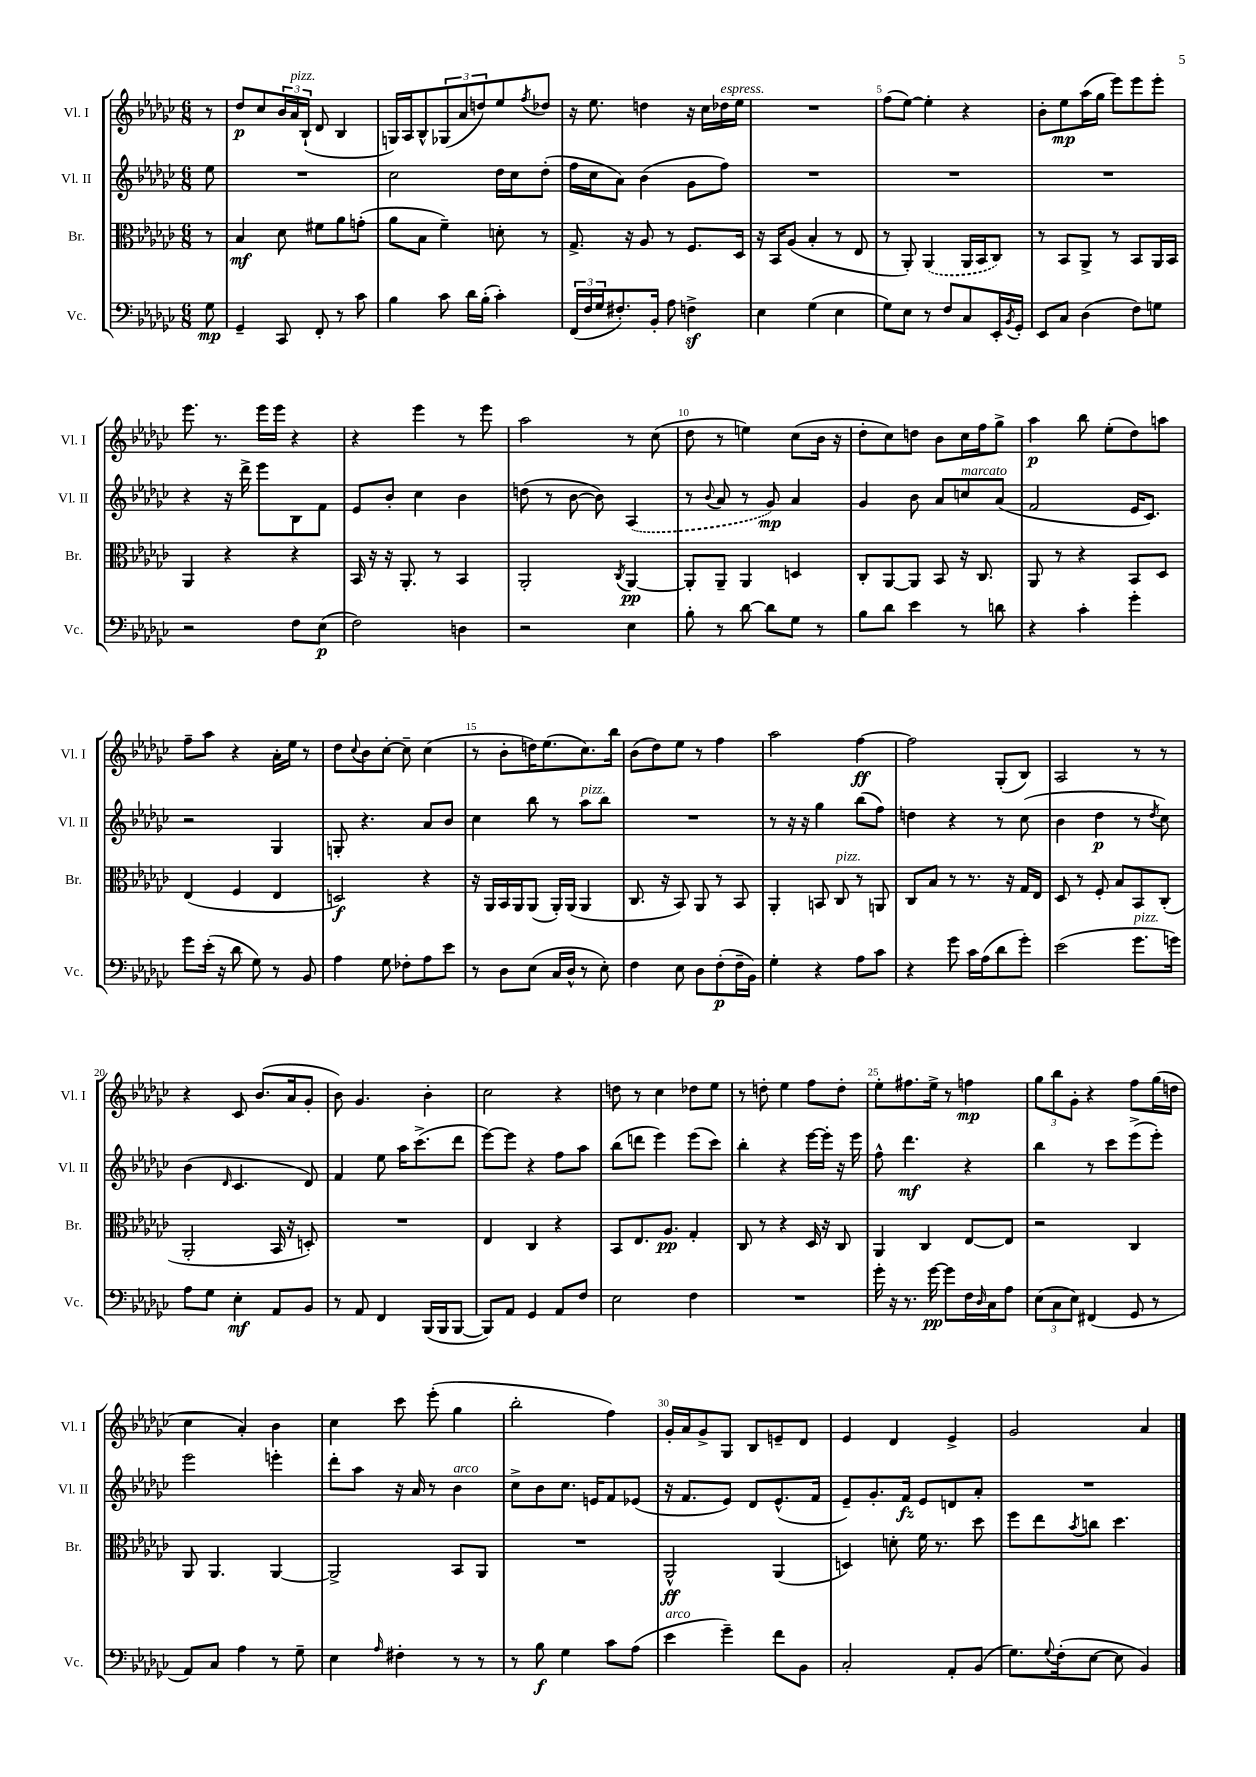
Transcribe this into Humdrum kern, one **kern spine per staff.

**kern	**kern	**kern	**kern
*staff4	*staff3	*staff2	*staff1
*clefF4	*clefC3	*clefG2	*clefG2
*k[b-e-a-d-g-c-]	*k[b-e-a-d-g-c-]	*k[b-e-a-d-g-c-]	*k[b-e-a-d-g-c-]
*M6/8	*M6/8	*M6/8	*M6/8
8G-\	8r	8ee-\	8r
=	=	=	=
4GG-~/	4B-/	2.r	8dd-/L
.	.	.	8cc-/
8CC-/	8d-\	.	24b-/L
.	.	.	24a-/
.	.	.	(24B-`/JJ
8FF'/	8f#\L	.	8d-/
8r	8a-\	.	4B-/
8c-\	(8g'\J	.	.
=	=	=	=
4B-\	8a-\L	2cc-\	16G/LL)
.	.	.	16A-/J
.	8B-\J	.	8B-^^/
8c-\	4f~\)	.	(12G-/
.	.	.	12a-/
16d-\LL	.	.	.
.	.	.	12dd/)
(16B-'\JJ	.	.	.
4c-'\)	8d'\	16dd-\LL	8ee-/
.	.	16cc-\J	.
.	.	.	8qff/
.	8r	(8dd-'\J	8dd-/J
=	=	=	=
(24FF/LL	8.G-^/	16ff\LL	16r
24F/	.	.	.
.	.	16cc-\J	8.ee-\
24G-/J	.	.	.
8.F#'/)	.	8a-\J)	.
.	16r	.	.
.	8A-/	(4b-\	4dd\
16BB-'/Jk	.	.	.
8A-\	8r	.	.
4F^\	8.F/L	8g-\L	16r
.	.	.	16cc-\LL
.	.	8ff\J)	16dd-\
.	16D-/Jk	.	16ee-\JJ
=	=	=	=
4E-\	16r	2.r	2.r
.	16BB-/LK	.	.
.	(8A-/J	.	.
(4G-\	4B-'/	.	.
4E-\	8r	.	.
.	8E-/	.	.
=	=	=	=
8G-\L)	8r	2.r	(8ff\L
8E-\J	8AA-'/)	.	[8ee-\J)
8r	(4AA-/	.	4ee-'\]
8F/L	.	.	.
8C-/	16AA-/LL	.	4r
.	16BB-/J	.	.
16EE-'/L	8C-/J)	.	.
8qBB-/	.	.	.
16GG-'/JJ	.	.	.
=	=	=	=
8EE-/L	8r	2.r	8b-'\L
8C-/J	8BB-/L	.	8ee-\
(4D-\	8AA-^/J	.	(16aa-\L
.	.	.	16gg-\JJ
.	8r	.	8eee-\L)
8F\L)	8BB-/L	.	8eee-\
8G\J	16AA-/L	.	8eee-'\J
.	16BB-/JJ	.	.
=	=	=	=
2r	4AA-/	4r	8.eee-\
.	.	.	8.r
.	4r	16r	.
.	.	16ddd-^\	.
.	.	8eee-\L	16eee-\LL
.	.	.	16eee-\JJ
8F\L	4r	8B-\	4r
(8E-\J	.	8f\J	.
=	=	=	=
2F\)	16BB-/	8e-/L	4r
.	16r	.	.
.	16r	8b-'/J	.
.	8.AA-'/	.	.
.	.	4cc-\	4eee-\
.	8r	.	.
4D\	4BB-/	4b-\	8r
.	.	.	8eee-\
=	=	=	=
2r	2AA-'/	(8dd\	2aa-\
.	.	8r	.
.	.	[8b-\	.
.	.	8b-\])	.
.	8qC-/	.	.
4E-\	[4AA-/	(4A-/	8r
.	.	.	(8cc-\
=	=	=	=
8B-'\	8AA-'/]L	8r	8dd-\
.	.	8qqb-/	.
8r	8AA-~/J	8a-/	8r
[8d-\	4AA-/	8r	4ee\)
8d-\]L	.	8g-/)	.
8G-\J	4D/	4a-/	(8cc-\L
8r	.	.	16b-\Jk
.	.	.	16r
=	=	=	=
8B-\L	8C-'/L	4g-/	8dd-'\L
8d-\J	[8AA-/	.	8cc-\)
4e-\	8AA-/]J	8b-\	8dd\J
.	8BB-/	8a-/L	8b-\L
8r	16r	8cc/	16cc-\L
.	8.C-/	.	16ff\J
8d\	.	(8a-/J	8gg-^\J
=	=	=	=
4r	8AA-/	2f/	4aa-\
.	8r	.	.
4c-'\	4r	.	8bb-\
.	.	.	(8ee-'\L
4g-'\	8BB-/L	16e-/LK	8dd-\)
.	.	8.c-/J)	.
.	8D-/J	.	8aa\J
=	=	=	=
8g-\L	(4E-/	2r	8ff~\L
(16e-'\Jk	.	.	8aa-\J
16r	.	.	.
8d-\	4F/	.	4r
8G-\)	.	.	.
8r	4E-/	4G-/	16a-'\LL
.	.	.	16ee-\JJ
8BB-/	.	.	8r
=	=	=	=
4A-\	2D/)	8G'/	8dd-\L
.	.	.	8qqcc-/
.	.	4.r	8b-\
8G-\	.	.	[8cc-'\J
8F-'\L	.	.	8cc-~\]
8A-\	4r	8a-/L	(4cc-\
8e-\J	.	8b-/J	.
=	=	=	=
8r	16r	4cc-\	8r
.	16AA-/LL	.	.
8D-\L	16BB-/	.	8b-'\L
.	16AA-/J	.	.
(8E-\J	(8AA-/J	8bb-\	16dd\K)
.	.	.	(8.ee-\
16C-/LL	16AA-'/LL)	8r	.
16D-^^/JJ	(16AA-/JJ	.	.
8r	4AA-/	8aa-\L	8.cc-\)
8E-'\)	.	8bb-\J	.
.	.	.	16bb-\Jk
=	=	=	=
4F\	8.C-/	2.r	(8b-\L
.	.	.	8dd-\)
.	16r	.	.
8E-\	8BB-/)	.	8ee-\J
8D-\L	8AA-/	.	8r
(8F'\	8r	.	4ff\
16F~\L	8BB-/	.	.
16BB-\JJ)	.	.	.
=	=	=	=
4G-'\	4AA-'/	8r	2aa-\
.	.	16r	.
.	.	16r	.
4r	8BB/	4gg-\	.
.	8C-/	.	.
8A-\L	8r	(8bb-\L	[4ff\
8c-\J	8AA/	8ff\J)	.
=	=	=	=
4r	8C-/L	4dd\	2ff\]
.	8B-/J	.	.
8g-\	8r	4r	.
16c-\LL	8.r	.	.
(16A-\J	.	.	.
8d-\	.	8r	(8G-'/L
.	16r	.	.
8g-'\J)	16G-/LL	(8cc-\	8B-/J)
.	16E-/JJ	.	.
=	=	=	=
(2e-\	8D-/	4b-\	2A-/
.	8r	.	.
.	8F'/	4dd-\	.
.	8B-/L	.	.
8.g-\L	8BB-/	8r	8r
.	.	8qdd-/	.
.	(8C-'/J	8cc-\)	8r
16g\Jk)	.	.	.
=	=	=	=
8A-\L	2AA-'/	(4b-\	4r
8G-\J	.	.	.
.	.	16qqd-/	.
4E-'\	.	4.c-/	8c-/
.	.	.	(8.b-/L
8AA-/L	16BB-/	.	.
.	16r	.	16a-/k
8BB-/J	8D'/)	8d-/)	8g-'/J
=	=	=	=
8r	2.r	4f/	8b-\)
8AA-/	.	.	4.g-/
4FF/	.	8ee-\	.
.	.	16aa-\LK	.
.	.	(8.ccc-^\	.
(16BBB-/LL	.	.	4b-'\
16BBB-/J	.	.	.
[8BBB-/J	.	8ddd-\J	.
=	=	=	=
8BBB-/]L)	4E-/	[8eee-\L)	2cc-\
8AA-/J	.	8eee-\]J	.
4GG-/	4C-/	4r	.
8AA-/L	4r	8ff\L	4r
8F/J	.	8aa-\J	.
=	=	=	=
2E-\	8BB-/L	(8bb-\L	8dd\
.	8.E-/	8ddd\J	8r
.	.	4eee-\)	4cc-\
.	8.A-/J	.	.
4F\	4G-'/	(8eee-\L	8dd-\L
.	.	8ccc-\J)	8ee-\J
=	=	=	=
2.r	8C-/	4bb-'\	8r
.	8r	.	8dd'\
.	4r	4r	4ee-\
.	16D-/	[16eee-\LL	8ff\L
.	16r	16eee-'\]JJ	.
.	8C-/	16r	8dd'\J
.	.	16eee-\	.
=	=	=	=
16g-'\	4AA-/	8ff^^\	8ee-'\L
16r	.	.	.
8.r	.	4.ddd-\	8.ff#\
.	4C-/	.	.
[16g-\	.	.	16ee-^\Jk
8g-\]L	.	.	8r
16F\L	[8E-/L	4r	4ff\
16qqD-/	.	.	.
16C-\J	.	.	.
8A-\J	8E-/]J	.	.
=	=	=	=
(12E-\L	2r	4bb-\	12gg-\L
12C-\	.	.	12bb-\
12E-\J)	.	.	12g-'\J
(4FF#/	.	8r	4r
.	.	8ccc-\L	.
8GG-/	4C-/	(8eee-^\	8ff\L
8r	.	8eee-'\J)	(16gg-\L
.	.	.	16dd\JJ
=	=	=	=
8AA-/L)	8AA-/	2eee-\	4cc-\
8C-/J	4.AA-/	.	.
4A-\	.	.	4a-'/)
8r	[4AA-/	4eee'\	4b-\
8G-~\	.	.	.
=	=	=	=
4E-\	2AA-^/]	8ddd-'\L	4cc-\
.	.	8aa-\J	.
16qqA-/	.	.	.
4F#'\	.	16r	8ccc-\
.	.	16a-/	.
.	.	8r	(8eee-'\
8r	8BB-/L	4b-\	4gg-\
8r	8AA-/J	.	.
=	=	=	=
8r	2.r	8cc-^\L	2bb-'\
8B-\	.	8b-\	.
4G-\	.	8.cc-\J	.
.	.	16e/LK	.
8c-\L	.	8f/	4ff\)
(8A-\J	.	(8e-/J	.
=	=	=	=
4e-\	2AA-^^/	16r	16g-'/LL
.	.	8.f/L	16a-/J
.	.	.	8g-^/
4g-~\)	.	8e-/J)	8G-/J
.	.	8d-/L	8B-/L
8f\L	(4AA-/	(8.e-^^/	8e~/
8BB-\J	.	.	8d-/J
.	.	16f/Jk	.
=	=	=	=
2C-'/	4D/)	8e-~/L)	4e-/
.	.	8.g-'/	.
.	8d'\	.	4d-/
.	.	16f/Jk	.
.	16f\	8e-/L	.
.	8.r	.	.
8AA-'/L	.	8d/	4e-^/
(8BB-/J	8dd-\	8a-'/J	.
=	=	=	=
8.G-\L)	8ff\L	2.r	2g-/
.	8ee-\	.	.
8qqG-/	.	.	.
(16F'\k	.	.	.
.	8qb-/	.	.
[8E-\J	8cc\J	.	.
8E-\]	4.dd-\	.	.
4BB-/)	.	.	4a-/
==	==	==	==
*-	*-	*-	*-
